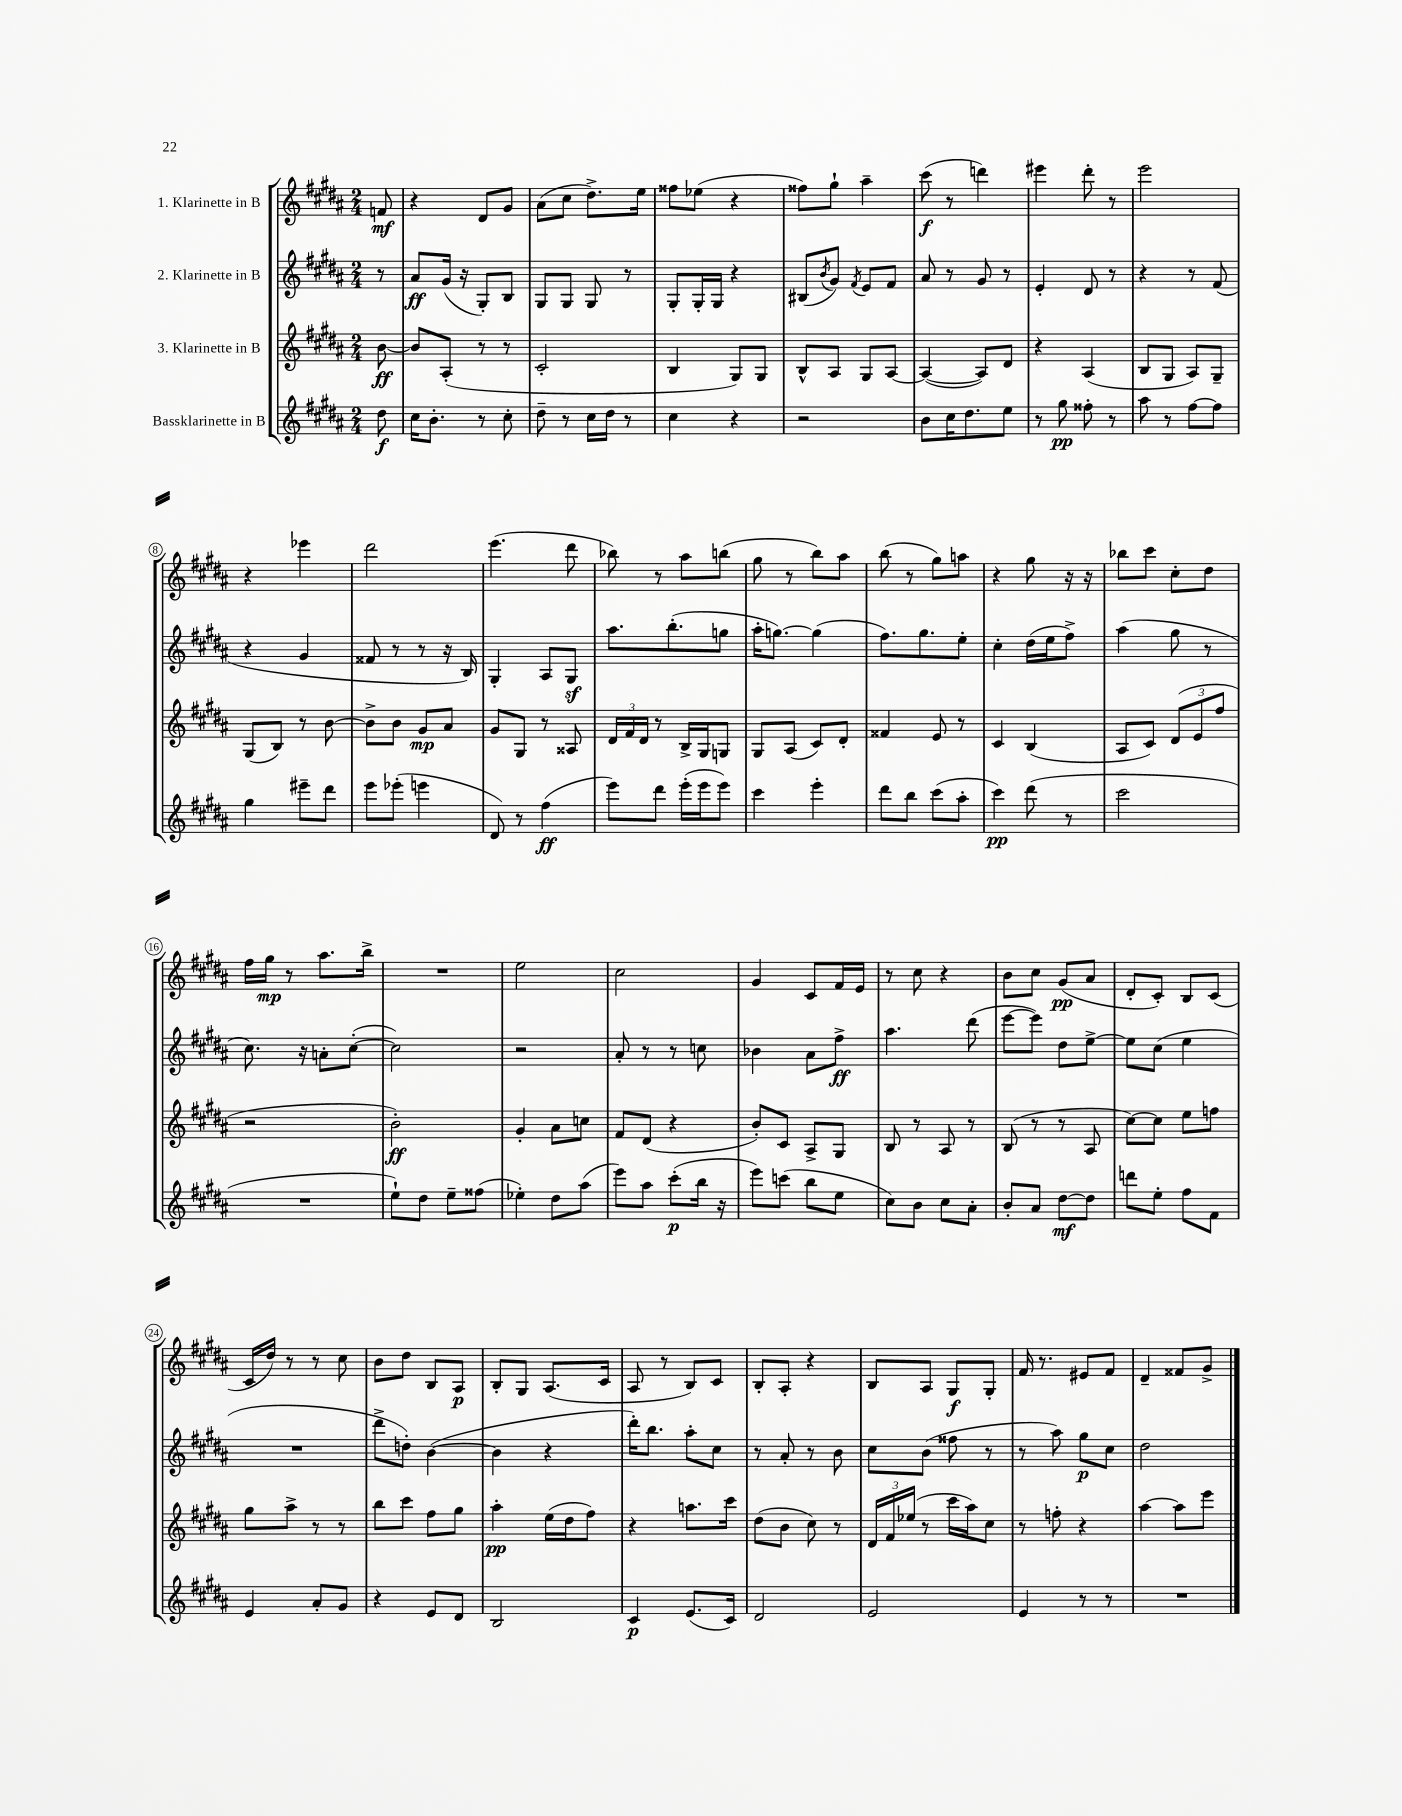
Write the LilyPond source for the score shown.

<<
\new StaffGroup <<
\new Staff = "s0" \with { instrumentName = "1. Klarinette in B" } {
    \clef treble \key b \major \numericTimeSignature \time 2/4 \partial 8
    f'8\mf |
    r4 dis'8 gis'8 |
    ais'8( cis''8 dis''8.->) e''16 |
    fisis''8 ees''8( r4 |
    fisis''8) gis''8-! ais''4-- |
    cis'''8\f( r8 d'''4) |
    eis'''4 dis'''8-. r8 |
    e'''2 |
    r4 ees'''4 |
    dis'''2 |
    e'''4.( dis'''8 |
    bes''8) r8 ais''8 b''8( |
    gis''8 r8 b''8) ais''8 |
    b''8( r8 gis''8) a''8 |
    r4 gis''8 r16 r16 |
    bes''8 cis'''8 cis''8-. dis''8 |
    fis''16 gis''16\mp r8 ais''8. b''16-> |
    R2 |
    e''2 |
    cis''2 |
    gis'4 cis'8 fis'16 e'16 |
    r8 cis''8 r4 |
    b'8 cis''8 gis'8\pp( ais'8 |
    dis'8-. cis'8-.) b8 cis'8( |
    cis'16 dis''16) r8 r8 cis''8 |
    b'8 dis''8 b8 ais8\p |
    b8-. gis8 ais8.( cis'16 |
    ais8 r8 b8) cis'8 |
    b8-. ais8-. r4 |
    b8 ais8 gis8\f gis8-. |
    fis'16 r8. eis'8 fis'8 |
    dis'4-- fisis'8 gis'8-> \bar "|." |
}
\new Staff = "s1" \with { instrumentName = "2. Klarinette in B" } {
    \clef treble \key b \major \numericTimeSignature \time 2/4 \partial 8
    r8 |
    ais'8\ff gis'16( r16 gis8-.) b8 |
    gis8 gis8 gis8 r8 |
    gis8-. gis16-. gis16 r4 |
    bis8( \acciaccatura { b'8 } gis'8) \acciaccatura { fis'8 } e'8 fis'8 |
    ais'8 r8 gis'8 r8 |
    e'4-. dis'8 r8 |
    r4 r8 fis'8( |
    r4 gis'4 |
    fisis'8 r8 r8 r16 b16) |
    gis4-. ais8 gis8\sf |
    ais''8. b''8.-.( g''8 |
    ais''16-. g''8.~) g''4( |
    fis''8.) gis''8. e''8-. |
    cis''4-. dis''16( e''16 fis''8->) |
    ais''4( gis''8 r8 |
    cis''8.) r16 a'8-. cis''8~-.( |
    cis''2) |
    r2 |
    ais'8-. r8 r8 c''8 |
    bes'4 ais'8 fis''8->\ff |
    ais''4. dis'''8( |
    e'''8~ e'''8) dis''8 e''8~-> |
    e''8 cis''8( e''4 |
    R2 |
    dis'''8-> d''8-.) b'4~( |
    b'4 r4 |
    dis'''16-.) b''8. ais''8-. cis''8 |
    r8 ais'8-. r8 b'8 |
    cis''8 b'8( fisis''8 r8 |
    r8 ais''8) gis''8\p cis''8 |
    dis''2 \bar "|." |
}
\new Staff = "s2" \with { instrumentName = "3. Klarinette in B" } {
    \clef treble \key b \major \numericTimeSignature \time 2/4 \partial 8
    b'8~\ff |
    b'8 ais8-.( r8 r8 |
    cis'2-. |
    b4 gis8) gis8 |
    b8-^ ais8 gis8 ais8~ |
    ais4~( ais8) dis'8 |
    r4 ais4( |
    b8 gis8 ais8) gis8-- |
    gis8( b8) r8 b'8~ |
    b'8-> b'8 gis'8\mp ais'8 |
    gis'8 gis8 r8 aisis8 |
    \tuplet 3/2 { dis'16 fis'16 dis'16 } r8 b16-> gis16 g8 |
    gis8 ais8( cis'8) dis'8-. |
    fisis'4 e'8 r8 |
    cis'4 b4( |
    ais8 cis'8) \tuplet 3/2 { dis'8( e'8 fis''8 } |
    r2 |
    b'2-.\ff) |
    gis'4-. ais'8 c''8 |
    fis'8 dis'8( r4 |
    b'8-.) cis'8 ais8-> gis8 |
    b8 r8 ais8 r8 |
    b8( r8 r8 ais8 |
    cis''8~) cis''8 e''8 f''8 |
    gis''8 ais''8-> r8 r8 |
    b''8 cis'''8 fis''8 gis''8 |
    ais''4-.\pp e''16( dis''16 fis''8) |
    r4 a''8. cis'''16 |
    dis''8( b'8 cis''8) r8 |
    \tuplet 3/2 { dis'16 fis'16 ees''16( } r8 cis'''16 ais''16) cis''8 |
    r8 f''8-. r4 |
    ais''4~ ais''8 e'''8 \bar "|." |
}
\new Staff = "s3" \with { instrumentName = "Bassklarinette in B" } {
    \clef treble \key b \major \numericTimeSignature \time 2/4 \partial 8
    dis''8\f |
    cis''16 b'8.-. r8 cis''8-. |
    dis''8-- r8 cis''16 dis''16 r8 |
    cis''4 r4 |
    r2 |
    b'8 cis''16 dis''8. e''8 |
    r8 gis''8\pp fisis''8-. r8 |
    ais''8 r8 fis''8~ fis''8 |
    gis''4 eis'''8-- dis'''8 |
    e'''8 ees'''8-.( e'''4 |
    dis'8) r8 fis''4\ff( |
    e'''8) dis'''8 e'''16-.( e'''16 e'''8) |
    cis'''4 e'''4-. |
    dis'''8 b''8 cis'''8( ais''8-. |
    cis'''4\pp) dis'''8( r8 |
    cis'''2 |
    R2 |
    e''8-!) dis''8 e''8-- fisis''8( |
    ees''4-.) dis''8 ais''8( |
    e'''8) ais''8 cis'''8-.\p( b''16 r16 |
    e'''8) c'''8( b''8 e''8 |
    cis''8) b'8 cis''8 ais'8-. |
    b'8-. ais'8 dis''8~\mf dis''8 |
    d'''8 e''8-. fis''8 fis'8 |
    e'4 ais'8-. gis'8 |
    r4 e'8 dis'8 |
    b2 |
    cis'4\p e'8.( cis'16) |
    dis'2 |
    e'2 |
    e'4 r8 r8 |
    R2 \bar "|." |
}
>>
>>
\layout { \context { \Score \override BarNumber.stencil = #(make-stencil-circler 0.1 0.3 ly:text-interface::print) } }
